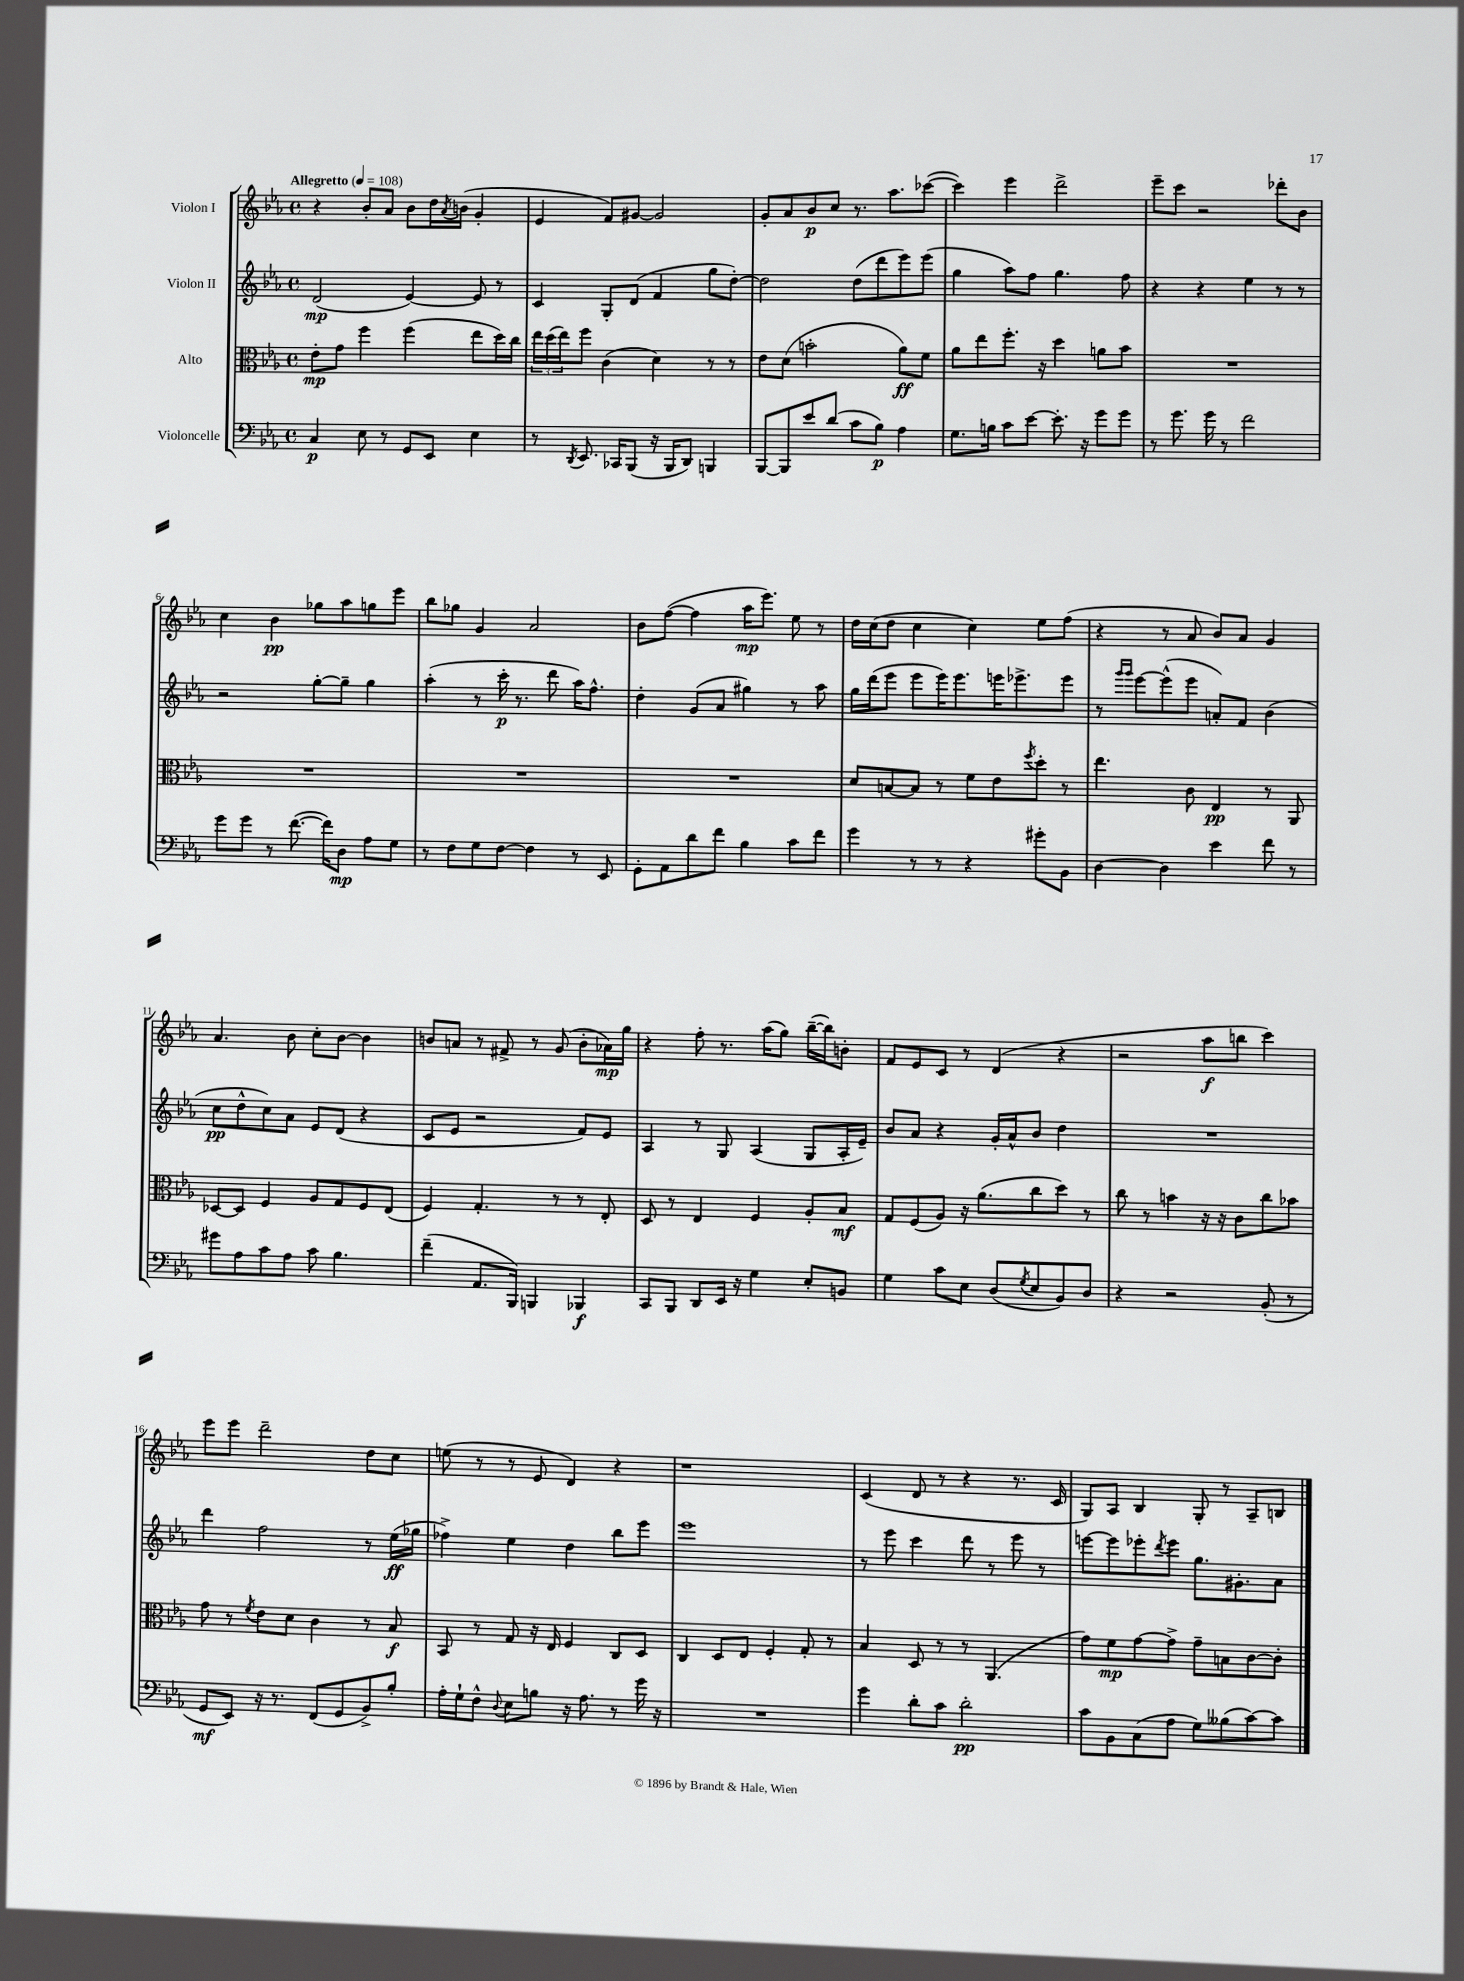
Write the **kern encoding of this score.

**kern	**dynam	**kern	**dynam	**kern	**dynam	**kern	**dynam
*part4	*part4	*part3	*part3	*part2	*part2	*part1	*part1
*staff4	*staff4	*staff3	*staff3	*staff2	*staff2	*staff1	*staff1
*I"Violoncelle	*	*I"Alto	*	*I"Violon II	*	*I"Violon I	*
*clefF4	*	*clefC3	*	*clefG2	*	*clefG2	*
*k[b-e-a-]	*	*k[b-e-a-]	*	*k[b-e-a-]	*	*k[b-e-a-]	*
*M4/4	*	*M4/4	*	*M4/4	*	*M4/4	*
*met(c)	*	*met(c)	*	*met(c)	*	*met(c)	*
*MM108	*	*MM108	*	*MM108	*	*MM108	*
=1	=1	=1	=1	=1	=1	=1	=1
!	!	!	!	!	!	!LO:TX:a:B:t=Allegretto	!
4C/	p	8e-'\L	mp	(2d/	mp	4r	.
.	.	8g\J	.	.	.	.	.
8E-\	.	4ff\	.	.	.	8b-'/L	.
8r	.	.	.	.	.	8a-/J	.
8GG/L	.	(4ff\	.	[4e-/)	.	8b-\L	.
8EE-/J	.	.	.	.	.	16dd\L	.
.	.	.	.	.	.	8qa-/	.
.	.	.	.	.	.	(16bn\JJ	.
4E-\	.	8ee-\L	.	8e-/]	.	4g'/	.
.	.	16dd\L)	.	8r	.	.	.
.	.	16cc\JJ	.	.	.	.	.
=2	=2	=2	=2	=2	=2	=2	=2
8r	.	24ee-\LL	.	4c/	.	4e-/	.
.	.	(24dd\	.	.	.	.	.
.	.	24ee-\J)	.	.	.	.	.
8qDD/	.	.	.	.	.	.	.
8.EE-/	.	8ff\J	.	.	.	.	.
.	.	(4c\	.	8G'/L	.	8f/L)	.
16CC-X/KL	.	.	.	.	.	.	.
(8BBB-/J	.	.	.	(8d/J	.	[8g#X/J	.
16r	.	4d\)	.	4f/	.	2g#/]	.
16BBB-/KL	.	.	.	.	.	.	.
8DD/J)	.	.	.	.	.	.	.
4BBBn/	.	8r	.	8gg\L	.	.	.
.	.	8r	.	[8dd'\J)	.	.	.
=3	=3	=3	=3	=3	=3	=3	=3
[8BBB-/L	.	8e-\L	.	2dd\]	.	8g'/L	.
8BBB-/]	.	(8d\J	.	.	.	8a-/	.
8e-/	.	2bn'\	.	.	.	8b-/	p
(8d/J	.	.	.	.	.	8cc/J	.
8c\L	.	.	.	(8dd\L	.	8.r	.
8B-\J)	p	.	.	8ddd\	.	.	.
.	.	.	.	.	.	8.aa-\L	.
4A-\	.	8a-\L)	ff	8eee-\)	.	.	.
.	.	8f\J	.	(8eee-\J	.	([8ccc-X\J	.
=4	=4	=4	=4	=4	=4	=4	=4
8.G\L	.	8a-\L	.	4gg\	.	4ccc-\])	.
.	.	8ee-\	.	.	.	.	.
16Bn\Jk	.	.	.	.	.	.	.
8c\L	.	8.ff'\J	.	8aa-\L)	.	4eee-\	.
[8e-\J	.	.	.	8ff\J	.	.	.
.	.	16r	.	.	.	.	.
8.e-'\]	.	4dd\	.	4.gg\	.	2ddd^\	.
16r	.	.	.	.	.	.	.
8g\L	.	8an\L	.	.	.	.	.
8g\J	.	8b-\J	.	8ff\	.	.	.
=5	=5	=5	=5	=5	=5	=5	=5
8r	.	1r	.	4r	.	8eee-~\L	.
8.g\	.	.	.	.	.	8ccc\J	.
.	.	.	.	4r	.	2r	.
16g\	.	.	.	.	.	.	.
8r	.	.	.	.	.	.	.
2f\	.	.	.	4ee-\	.	.	.
.	.	.	.	8r	.	8ddd-X'\L	.
.	.	.	.	8r	.	8b-\J	.
!!LO:LB:g=z
=6	=6	=6	=6	=6	=6	=6	=6
8g\L	.	1r	.	2r	.	4cc\	.
8g\J	.	.	.	.	.	.	.
8r	.	.	.	.	.	4b-\	pp
([8.f\	.	.	.	.	.	.	.
.	.	.	.	[8gg'\L	.	8gg-X\L	.
16f\KL])	.	.	.	.	.	.	.
8D\J	mp	.	.	8gg~\J]	.	8aa-\	.
8A-\L	.	.	.	4gg\	.	8ggn\	.
8G\J	.	.	.	.	.	8eee-\J	.
=7	=7	=7	=7	=7	=7	=7	=7
8r	.	1r	.	(4aa-'\	.	8bb-\L	.
8F\L	.	.	.	.	.	8gg-X\J	.
8G\	.	.	.	8r	.	4g/	.
[8F\J	.	.	.	16ccc'\	p	.	.
.	.	.	.	8.r	.	.	.
4F\]	.	.	.	.	.	2a-/	.
.	.	.	.	8ddd\	.	.	.
8r	.	.	.	16aa-\KL)	.	.	.
.	.	.	.	8.ff^^\J	.	.	.
8EE-/	.	.	.	.	.	.	.
=8	=8	=8	=8	=8	=8	=8	=8
8GG'\L	.	1r	.	4dd'\	.	8b-\L	.
8AA-\	.	.	.	.	.	([8ff\J	.
8d\	.	.	.	(8g/L	.	4ff\]	.
8f\J	.	.	.	8a-/J	.	.	.
4B-\	.	.	.	4gg#X\)	.	16aa-\KL	mp
.	.	.	.	.	.	8.eee-\J)	.
8c\L	.	.	.	8r	.	8ee-\	.
8f\J	.	.	.	8aa-\	.	8r	.
=9	=9	=9	=9	=9	=9	=9	=9
4g\	.	8d/L	.	16gg\LL	.	16dd\LL	.
.	.	.	.	(16ddd\J	.	(16cc\J	.
.	.	[8Bn/	.	8eee-\J	.	8dd\J	.
8r	.	8B/J]	.	8eee-\L	.	4cc\	.
8r	.	8r	.	16eee-\K)	.	.	.
.	.	.	.	8.eee-\	.	.	.
4r	.	8f\L	.	.	.	4cc\)	.
.	.	8e-\	.	16eeen\K	.	.	.
.	.	.	.	8.eee-X^\	.	.	.
.	.	8qff/	.	.	.	.	.
8g#X'\L	.	8dd'\J	.	.	.	8ee-\L	.
8BB-\J	.	8r	.	8eee-\J	.	(8ff\J	.
=10	=10	=10	=10	=10	=10	=10	=10
[4D\	.	4.ee-\	.	8r	.	4r	.
.	.	.	.	16qqggg/LL	.	.	.
.	.	.	.	16qqggg/JJ	.	.	.
.	.	.	.	[8eee-\L	.	.	.
4D\]	.	.	.	(8eee-^^\]	.	8r	.
.	.	8c\	.	8eee-\J	.	8a-/	.
4e-\	.	4E-/	pp	8an'/L)	.	8b-/L)	.
.	.	.	.	8f/J	.	8a-/J	.
8f\	.	8r	.	(4b-\	.	4g/	.
8r	.	8AA-/	.	.	.	.	.
!!LO:LB:g=z
=11	=11	=11	=11	=11	=11	=11	=11
8g#X\L	.	[8D-X/L	.	8cc\L	pp	4.a-/	.
8A-\	.	8D-/J]	.	8dd^^\	.	.	.
8c\	.	4F/	.	8cc\)	.	.	.
8A-\J	.	.	.	8a-\J	.	8b-\	.
8c\	.	8A-/L	.	8e-/L	.	8cc'\L	.
4.B-\	.	8G/	.	(8d/J	.	[8b-\J	.
.	.	8F/	.	4r	.	4b-\]	.
.	.	(8E-/J	.	.	.	.	.
=12	=12	=12	=12	=12	=12	=12	=12
(4f~\	.	4F/)	.	8c/L	.	8bn/L	.
.	.	.	.	8e-/J	.	8an/J	.
8.AA-/L	.	4.G'/	.	2r	.	8r	.
.	.	.	.	.	.	8f#X^/	.
16BBB-/Jk)	.	.	.	.	.	.	.
4BBBn/	.	.	.	.	.	8r	.
.	.	8r	.	.	.	(8g/	.
4BBB-X/	f	8r	.	8f/L)	.	8b'\L	.
.	.	8E-'/	.	8e-/J	.	16a-X\L)	mp
.	.	.	.	.	.	16gg\JJ	.
=13	=13	=13	=13	=13	=13	=13	=13
8CC/L	.	8D/	.	4A-/	.	4r	.
8BBB-/J	.	8r	.	.	.	.	.
8DD/L	.	4E-/	.	8r	.	8ff'\	.
16EE-/Jk	.	.	.	8G/	.	8.r	.
16r	.	.	.	.	.	.	.
4G\	.	4F/	.	(4A-/	.	.	.
.	.	.	.	.	.	(16aa-\KL	.
.	.	.	.	.	.	8gg\J)	.
8E-'/L	.	8A-'/L	.	8G/L	.	([16bb-~\LL	.
.	.	.	.	.	.	16bb-\J])	.
8BBn/J	.	8B-/J	mf	16A-'/L	.	8bn'\J	.
.	.	.	.	16e-~/JJ)	.	.	.
=14	=14	=14	=14	=14	=14	=14	=14
4G\	.	8G/L	.	8b-/L	.	8f/L	.
.	.	(8F/	.	8a-/J	.	8e-/	.
8c\L	.	8A-/J)	.	4r	.	8c/J	.
8E-\J	.	16r	.	.	.	8r	.
.	.	(8.a-\L	.	.	.	.	.
(8D/L	.	.	.	16g'/LL	.	(4d/	.
.	.	.	.	16a-^^/J	.	.	.
8qG/	.	.	.	.	.	.	.
8E-/	.	8cc\	.	8b-/J	.	.	.
8BB-/)	.	8dd\J)	.	4dd\	.	4r	.
8D/J	.	8r	.	.	.	.	.
=15	=15	=15	=15	=15	=15	=15	=15
4r	.	8cc\	.	1r	.	2r	.
.	.	8r	.	.	.	.	.
2r	.	4bn\	.	.	.	.	.
.	.	16r	.	.	.	8aa-\L	f
.	.	16r	.	.	.	.	.
.	.	8c\L	.	.	.	8bbn\J	.
(8BB-'/	.	8cc\	.	.	.	4ccc\)	.
8r	.	8b-X\J	.	.	.	.	.
!!LO:LB:g=z
=16	=16	=16	=16	=16	=16	=16	=16
8GG/L	mf	8g\	.	4ddd\	.	8eee-\L	.
8EE-/J)	.	8r	.	.	.	8eee-\J	.
.	.	8qf/	.	.	.	.	.
16r	.	8e-\L	.	2ff\	.	2ddd~\	.
8.r	.	.	.	.	.	.	.
.	.	8d\J	.	.	.	.	.
(8FF/L	.	4c\	.	.	.	.	.
8GG/	.	.	.	.	.	.	.
8BB-^/)	.	8r	.	8r	.	8dd\L	.
8B-'/J	.	8B-/	f	(16ee-\LL	ff	8cc\J	.
.	.	.	.	16gg-X\JJ	.	.	.
=17	=17	=17	=17	=17	=17	=17	=17
16A-'\LL	.	8BB-/	.	4ff-X^\)	.	(8een\	.
16G`\J	.	.	.	.	.	.	.
8F^^\J	.	8r	.	.	.	8r	.
8qqD/	.	.	.	.	.	.	.
8E-\L	.	8G/	.	4ee-\	.	8r	.
8Bn\J	.	16r	.	.	.	8e-/	.
.	.	16E-/	.	.	.	.	.
16r	.	4F/	.	4dd\	.	4d/)	.
8.A-\	.	.	.	.	.	.	.
8r	.	8C/L	.	8bb-\L	.	4r	.
16g\	.	8D/J	.	8eee-\J	.	.	.
16r	.	.	.	.	.	.	.
=18	=18	=18	=18	=18	=18	=18	=18
1r	.	4C/	.	1eee-	.	1r	.
.	.	8D/L	.	.	.	.	.
.	.	8E-/J	.	.	.	.	.
.	.	4F'/	.	.	.	.	.
.	.	8G'/	.	.	.	.	.
.	.	8r	.	.	.	.	.
=19	=19	=19	=19	=19	=19	=19	=19
4g\	.	4B-/	.	8r	.	(4c/	.
.	.	.	.	8eee-\	.	.	.
8d'\L	.	8D/	.	4ccc\	.	8d/	.
8c\J	.	8r	.	.	.	8r	.
2d'\	pp	8r	.	8ddd\	.	4r	.
.	.	(4.AA-/	.	8r	.	.	.
.	.	.	.	8eee-\	.	8.r	.
.	.	.	.	8r	.	.	.
.	.	.	.	.	.	16c/	.
=20	=20	=20	=20	=20	=20	=20	=20
8c\L	.	8g\L)	.	[8eeen\L	.	8G/L)	.
8BB-\	.	8f\	mp	8eee\]	.	8A-/J	.
(8C\	.	[8g\	.	8eee-X'\	.	4B-/	.
.	.	.	.	8qddd/	.	.	.
8A-\J	.	8g^\J]	.	8eee-\J	.	.	.
8G\L)	.	8g~\L	.	8.gg\L	.	8G'/	.
(8B--X\	.	8Bn\	.	.	.	8r	.
.	.	.	.	8.g#X'\	.	.	.
[8c\)	.	[8c\	.	.	.	8A-~/L	.
8c\J]	.	8c'\J]	.	8a-\J	.	8Bn/J	.
==	==	==	==	==	==	==	==
*-	*-	*-	*-	*-	*-	*-	*-
